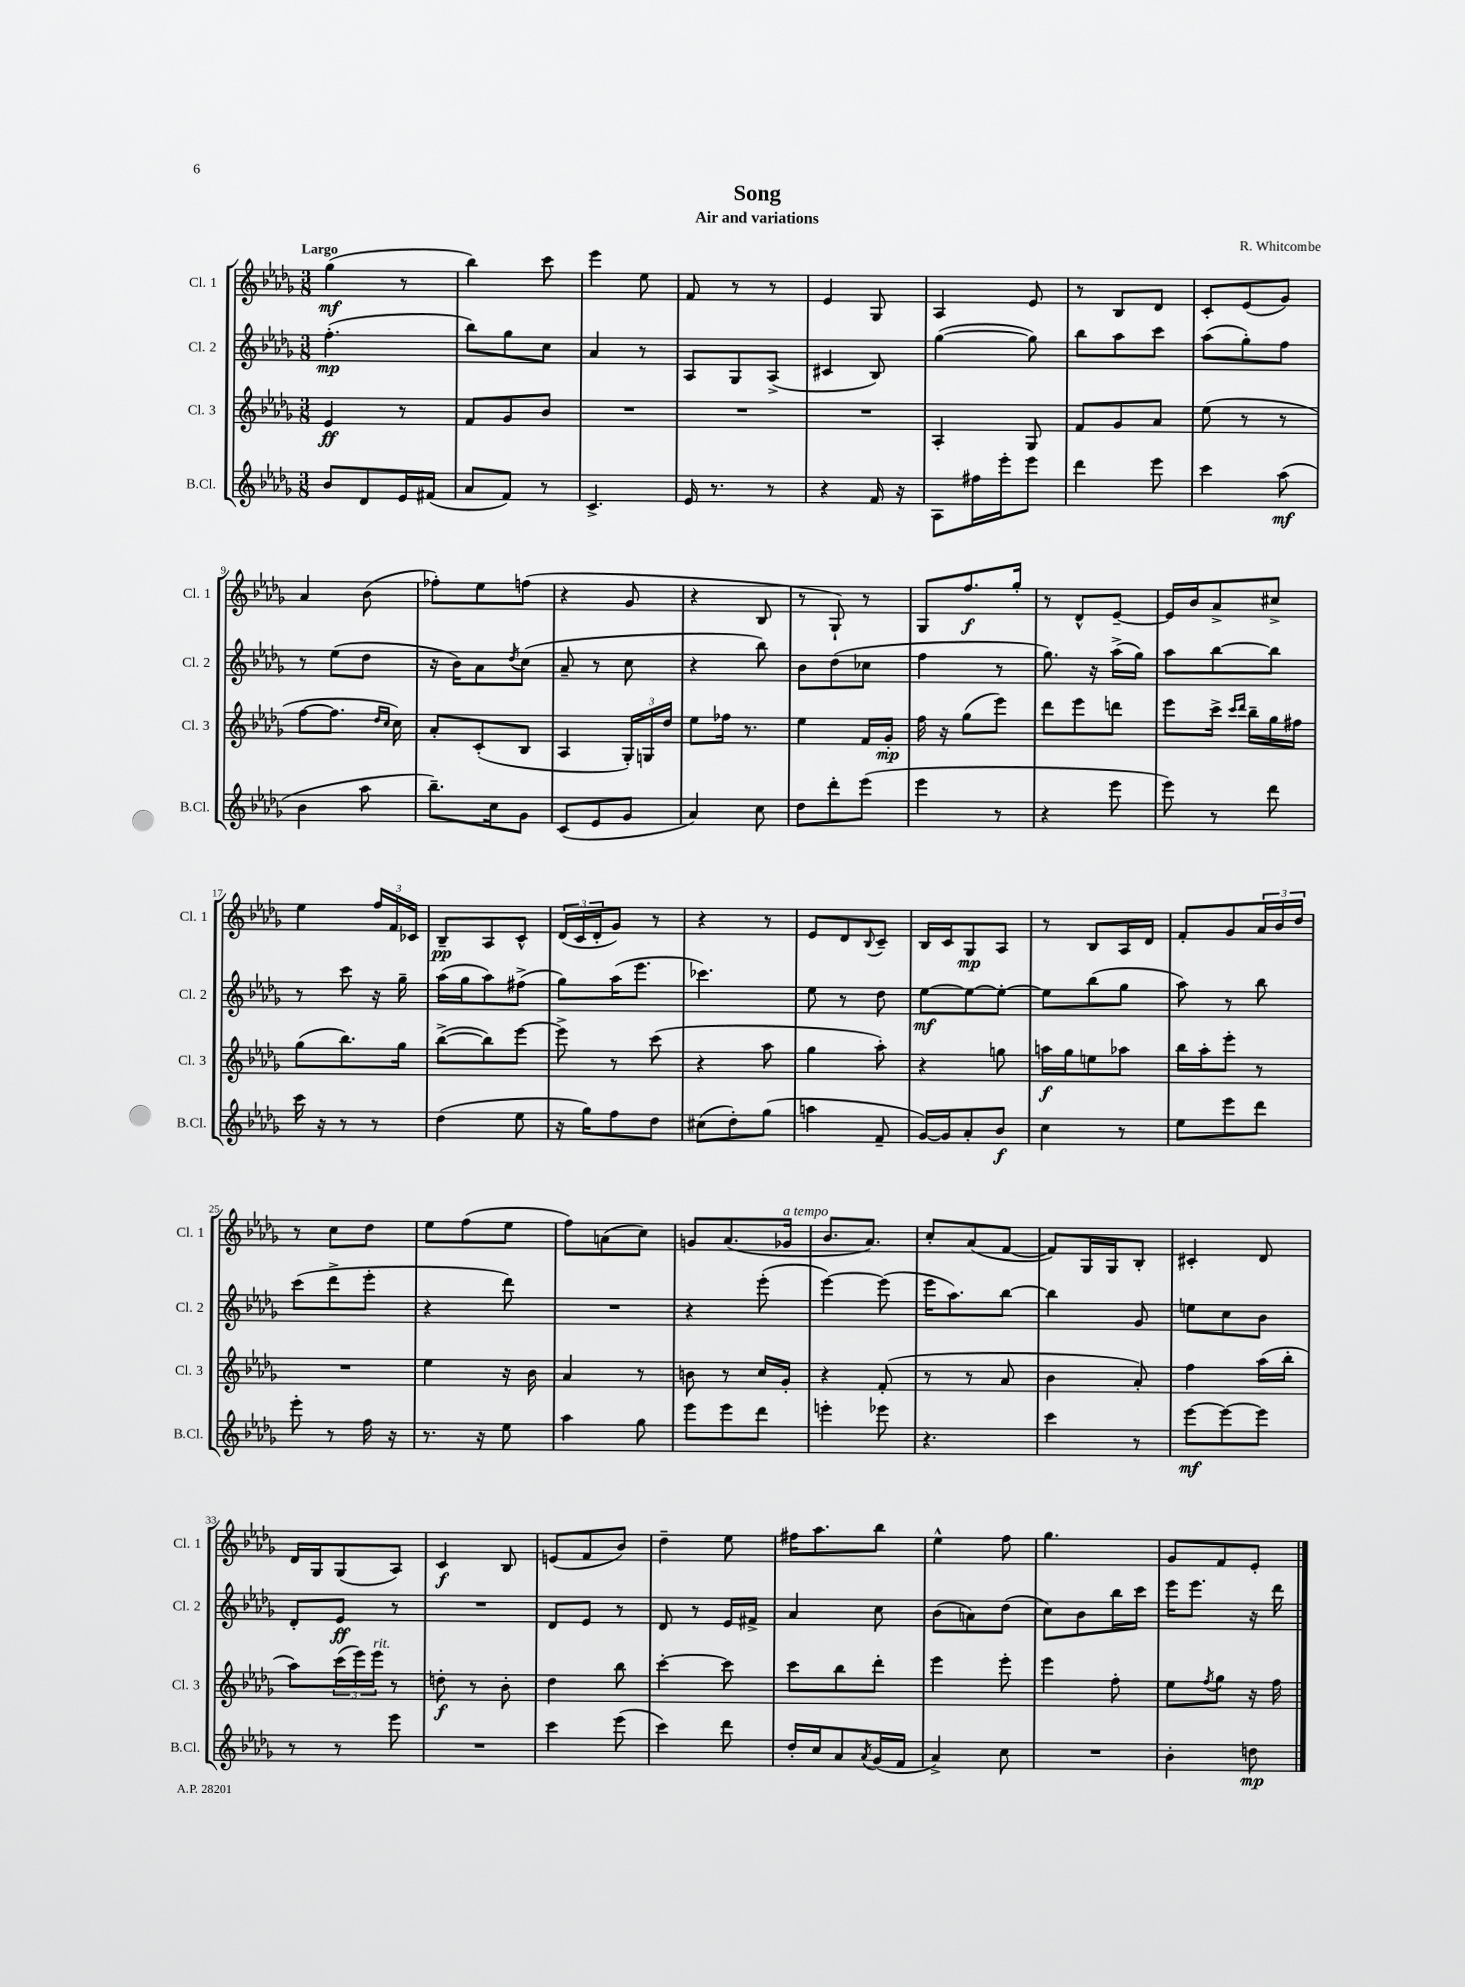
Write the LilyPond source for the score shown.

\header { title = "Song" composer = "R. Whitcombe" subtitle = "Air and variations" }
<<
\new StaffGroup <<
\new Staff = "s0" \with { instrumentName = "Cl. 1" shortInstrumentName = "Cl. 1" } {
    \clef treble \key des \major \numericTimeSignature \time 3/8 \tempo "Largo"
    ges''4\mf( r8 |
    bes''4) c'''8 |
    ees'''4 ees''8 |
    f'8 r8 r8 |
    ees'4 ges8 |
    aes4 ees'8 |
    r8 bes8 des'8 |
    c'8-. ees'8( ges'8) |
    aes'4 bes'8( |
    fes''8-.) ees''8 f''8( |
    r4 ges'8 |
    r4 bes8 |
    r8 ges8-!) r8 |
    ges8 f''8.\f ges''16-. |
    r8 des'8-^ ees'8~-- |
    ees'16 bes'16 aes'8-> cis''8-> |
    ees''4 \tuplet 3/2 { f''16 f'16 ces'16 } |
    bes8--\pp aes8 c'8-^ |
    \tuplet 3/2 { des'16( c'16 des'16-. } ges'8) r8 |
    r4 r8 |
    ees'8 des'8 \appoggiatura { bes8 } c'8-- |
    bes16 c'16 ges8\mp aes8 |
    r8 bes8 aes16 des'16 |
    f'8-. ges'8 \tuplet 3/2 { aes'16 bes'16 des''16 } |
    r8 c''8 des''8 |
    ees''8 f''8( ees''8 |
    f''8) a'8( c''8) |
    g'8 aes'8.( ges'16^\markup { \italic "a tempo" } |
    bes'8. aes'8.) |
    c''8-. aes'8( f'8~ |
    f'8) ges16 ges16 bes8-. |
    cis'4-. des'8 |
    des'16 ges16 ges8( aes8) |
    c'4\f bes8 |
    e'8( f'8 bes'8) |
    des''4-- ees''8 |
    fis''16 aes''8. bes''8 |
    ees''4-^ f''8 |
    ges''4. |
    ges'8 f'8 ees'8-. \bar "|." |
}
\new Staff = "s1" \with { instrumentName = "Cl. 2" shortInstrumentName = "Cl. 2" } {
    \clef treble \key des \major \numericTimeSignature \time 3/8
    f''4.-.\mp( |
    bes''8) ges''8 c''8 |
    aes'4 r8 |
    aes8 ges8 aes8->( |
    cis'4 bes8) |
    ges''4~( ges''8) |
    bes''8 aes''8 c'''8 |
    aes''8( ges''8-.) f''8 |
    r8 ees''8( des''8 |
    r16 bes'16) aes'8 \acciaccatura { des''8 } c''8( |
    aes'8-- r8 c''8 |
    r4 bes''8) |
    bes'8 des''8( ces''8 |
    f''4 r8 |
    ges''8.) r16 aes''16->( ges''16) |
    aes''8 bes''8~ bes''8 |
    r8 c'''8 r16 ges''16-- |
    aes''16( ges''16 aes''8) fis''8->( |
    ges''8) aes''16( ees'''8. |
    ces'''4.) |
    ees''8 r8 des''8 |
    ees''8~\mf ees''8~ ees''8~-. |
    ees''8 bes''8( ges''8 |
    aes''8) r8 bes''8 |
    c'''8( des'''8-> ees'''8-. |
    r4 des'''8) |
    R4. |
    r4 ees'''8-.( |
    ees'''4~) ees'''8( |
    ees'''16 aes''8.) bes''8~ |
    bes''4 ges'8 |
    e''8 c''8 bes'8 |
    des'8-. ees'8\ff r8 |
    R4. |
    des'8 ees'8 r8 |
    des'8 r8 ees'16 fis'16-> |
    aes'4 c''8 |
    bes'8( a'8) des''8( |
    c''8) bes'8 bes''16 c'''16 |
    ees'''16 ees'''8. r16 des'''16 \bar "|." |
}
\new Staff = "s2" \with { instrumentName = "Cl. 3" shortInstrumentName = "Cl. 3" } {
    \clef treble \key des \major \numericTimeSignature \time 3/8
    ees'4\ff r8 |
    f'8 ges'8 bes'8 |
    R4. |
    R4. |
    R4. |
    aes4-. ges8 |
    f'8 ges'8 aes'8 |
    ees''8( r8 r8 |
    f''8~ f''8. \grace { des''16 c''16 } c''16) |
    aes'8-. c'8-.( bes8 |
    aes4 \tuplet 3/2 { ges16-.) g16 des''16 } |
    ees''8 fes''16 r8. |
    ees''4 f'16 ges'16-.\mp |
    f''16 r16 ges''8( ees'''8) |
    des'''8 ees'''8 d'''8 |
    ees'''8 c'''16-> \grace { c'''16 des'''16 } bes''16-- ges''16 fis''16 |
    ges''8( bes''8.) ges''16 |
    bes''8~->( bes''8) ees'''8~ |
    ees'''8-> r8 c'''8( |
    r4 aes''8 |
    ges''4 aes''8-.) |
    r4 g''8 |
    a''16\f ges''16 e''8 aes''8 |
    bes''16 aes''16-. ees'''8-. r8 |
    R4. |
    ees''4 r16 bes'16 |
    aes'4 r8 |
    b'8 r8 c''16 ges'16-. |
    r4 f'8-.( |
    r8 r8 aes'8 |
    bes'4 aes'8-.) |
    f''4 aes''16( bes''16-. |
    aes''8) \tuplet 3/2 { c'''16( ees'''16) ees'''16^\markup { \italic "rit." } } r8 |
    d''8-.\f r8 bes'8-. |
    des''4 bes''8 |
    c'''4~-. c'''8 |
    c'''8 bes''8 des'''8-. |
    ees'''4 ees'''8-. |
    ees'''4 f''8-. |
    ees''8 \acciaccatura { f''8 } ges''8 r16 f''16 \bar "|." |
}
\new Staff = "s3" \with { instrumentName = "B.Cl." shortInstrumentName = "B.Cl." } {
    \clef treble \key des \major \numericTimeSignature \time 3/8
    bes'8 des'8 ees'16 fis'16( |
    aes'8 f'8) r8 |
    c'4.-> |
    ees'16 r8. r8 |
    r4 f'16 r16 |
    aes8 fis''16 ees'''16-. ees'''8 |
    des'''4 ees'''8 |
    c'''4 aes''8\mf( |
    bes'4 aes''8 |
    bes''8.--) c''16 ges'8 |
    c'8( ees'8 ges'8 |
    aes'4) c''8 |
    des''8 des'''8-. ees'''8( |
    ees'''4 r8 |
    r4 ees'''8 |
    ees'''8) r8 des'''8 |
    c'''16 r16 r8 r8 |
    des''4( ees''8 |
    r16 ges''16) f''8 des''8 |
    cis''8( des''8-.) ges''8( |
    a''4 f'8-- |
    ges'16~) ges'16 aes'8-. bes'8\f |
    c''4 r8 |
    ees''8 ees'''8 des'''8 |
    ees'''8-. r8 f''16 r16 |
    r8. r16 ees''8 |
    aes''4 ges''8 |
    ees'''8 ees'''8 des'''8 |
    e'''4-. ees'''8 |
    r4. |
    c'''4 r8 |
    ees'''8~\mf ees'''8~ ees'''8 |
    r8 r8 ees'''8 |
    R4. |
    c'''4 ees'''8( |
    c'''4) des'''8 |
    des''16-. c''16 aes'8 \acciaccatura { aes'8 } ges'16( f'16 |
    aes'4->) c''8 |
    R4. |
    bes'4-. d''8\mp \bar "|." |
}
>>
>>
